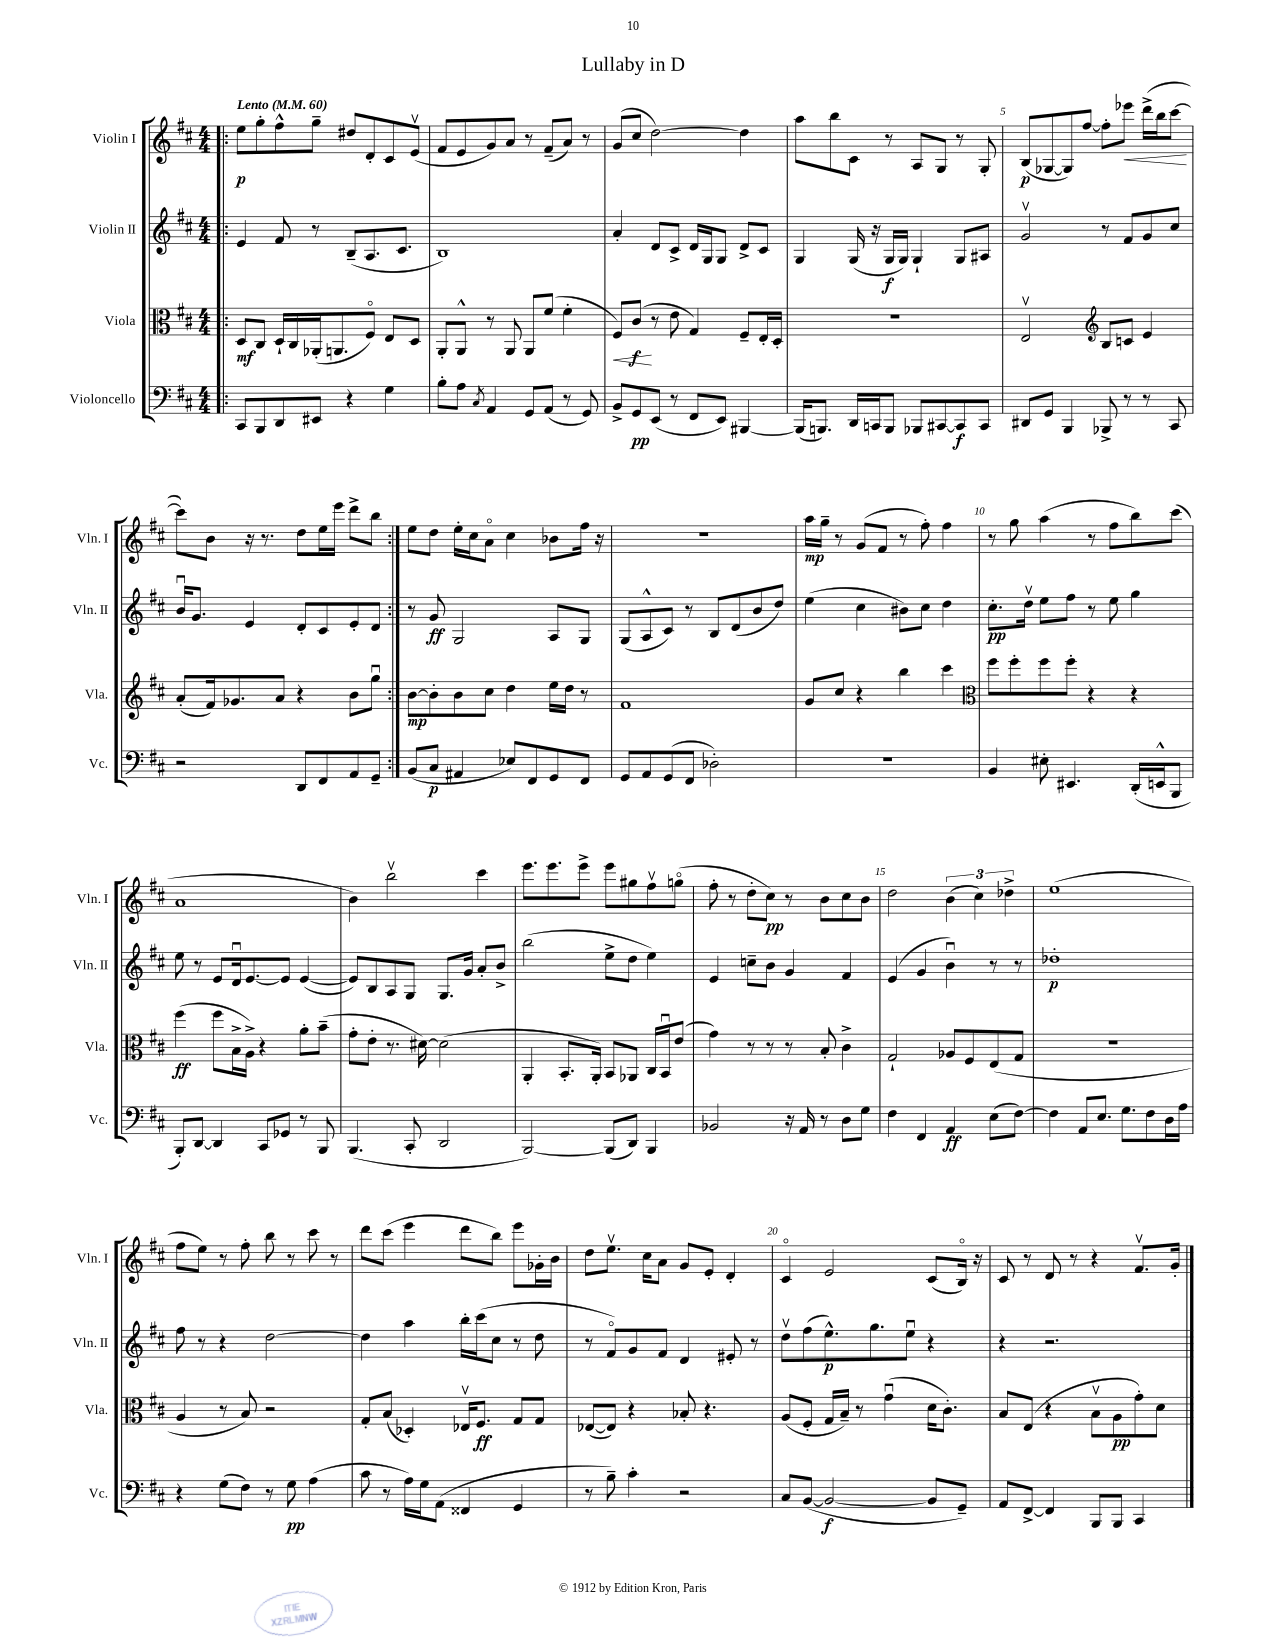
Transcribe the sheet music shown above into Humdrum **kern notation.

**kern	**kern	**kern	**kern
*staff4	*staff3	*staff2	*staff1
*clefF4	*clefC3	*clefG2	*clefG2
*k[f#c#]	*k[f#c#]	*k[f#c#]	*k[f#c#]
*M4/4	*M4/4	*M4/4	*M4/4
*MM60	*MM60	*MM60	*MM60
=!|:	=!|:	=!|:	=!|:
8CC#/L	8D/L	4e/	8ee\L
8BBB/	8C#/J	.	8gg'\
8DD/	16D`/LL	8f#/	8ff#^^\
.	16C#/	.	.
8EE#/J	(16AA-'/J	8r	8gg~\J
.	8.AA/	.	.
4r	.	(8B~/L	8dd#/L
.	8F#o/J)	8.A/	8d'/
4G\	8E/L	.	8c#/
.	.	8.c#/J	.
.	8D/J	.	(8ev/J
=	=	=	=
8B'\L	8AA'/L	1B)	8f#/L
8A\J	8AA^^/J	.	8e/
8qC#/	.	.	.
4AA/	8r	.	8g/)
.	8AA/	.	8a/J
8GG/L	8AA/L	.	8r
(8AA/J	(8f#/J	.	(8f#~/L
8r	4f#'\	.	8a/J)
8GG/)	.	.	8r
=	=	=	=
8BB^/L	8F#/L)	4a'/	(8g/L
8GG/	(8c#/J	.	8cc#/J
(8EE/J	8r	8d/L	[2dd\)
8r	8e\	8c#^/J	.
8FF#/L	4G/)	16d/LL	.
.	.	16G/J	.
8EE/J)	.	8G/J	.
[4BBB#/	8F#~/L	8d^/L	4dd\]
.	16E'/L	8c#/J	.
.	16D'/JJ	.	.
=	=	=	=
(16BBB#/]LK	1r	4G/	8aa\L
8.BBB/J)	.	.	.
.	.	.	8bb\
16DD/LL	.	(16G/	8c#\J
16CC/J	.	16r	.
8BBB/J	.	16G/LL	8r
.	.	16G/JJ)	.
8BBB-/L	.	4G`/	8A/L
[8CC#/	.	.	8G/J
8CC#/]	.	8G/L	8r
8CC#/J	.	8A#/J	8G'/
=	=	=	=
8DD#/L	2Ev/	2gv/	(8B/L
8GG/J	.	.	[8G-/
4BBB/	.	.	8G-/])
.	.	.	[8ff#/J
*	*clefG2	*	*
8BBB-^/	8B/L	8r	8ff#'\]L
8r	8c/J	8f#/L	8eee-\J
8r	4e/	8g/	(16ddd^\LL
.	.	.	16bb\J
8CC#/	.	8cc#/J	[8ccc#\J
=	=	=	=
2r	(8a'/L	16bu/LK	8ccc#\]L)
.	.	8.g/J	.
.	16f#/k)	.	8b\J
.	8.g-/	.	.
.	.	4e/	16r
.	.	.	8.r
.	8a/J	.	.
8DD/L	4r	8d'/L	8dd\L
8FF#/	.	8c#/	16ee\L
.	.	.	16eee\JJ
8AA/	8b\L	8e'/	8ddd^\L
8GG~/J	8ggu\J	8d/J	8bb\J
=:|!	=:|!	=:|!	=:|!
(8BB/L	[8b\L	8r	8ee\L
8C#/J	8b'\]	8g/	8dd\J
4AA#/	8b\	2G/	16ee'\LL
.	.	.	16cc#\J
.	8cc#\J	.	8ao\J
8E-/L)	4dd\	.	4cc#\
8FF#/	.	.	.
8GG/	16ee\LL	8A/L	8b-\L
.	16dd\JJ	.	.
8FF#/J	8r	8G/J	16ff#\Jk
.	.	.	16r
=	=	=	=
8GG/L	1f#	(8G/L	1r
8AA/	.	8A^^/	.
(8GG/	.	8c#/J)	.
8FF#/J	.	8r	.
2D-'\)	.	8B/L	.
.	.	(8d/	.
.	.	8b/	.
.	.	8dd/J)	.
=	=	=	=
1r	8g/L	(4ee\	16aa\LL
.	.	.	16gg~\JJ
.	8cc#/J	.	8r
.	4r	4cc#\	(8g/L
.	.	.	8f#/J
.	4bb\	8b#\L)	8r
.	.	8cc#\J	8ff#'\)
.	4ccc#\	4dd\	4ff#\
=	=	=	=
*	*clefC3	*	*
4BB/	8ff#\L	8.cc#'\L	8r
.	8ff#'\	.	8gg\
.	.	16ddv\Jk	.
8E#'\	8ff#\	8ee\L	(4aa\
4.EE#/	8ff#'\J	8ff#\J	.
.	4r	8r	8r
.	.	8ee\	8ff#\L
(16DD'/LL	4r	4gg\	8bb\)
16EE^^/J	.	.	.
8BBB/J	.	.	(8ccc#\J
=	=	=	=
8BBB'/L)	(4ff#\	8ee\	1a
[8DD/J	.	8r	.
4DD/]	8ff#\L	8e/L	.
.	16B^\L	16du/k	.
.	16A^\JJ)	[8.e/	.
8CC#/L	4r	.	.
8GG-/J	.	8e/]J	.
8r	8a'\L	([4e/	.
8BBB/	(8b~\J	.	.
=	=	=	=
(4.BBB/	8g'\L	8e/]L)	4b\)
.	8e'\J	8B/	.
.	8.r	8A/	2bbv\
8CC#'/	.	8G/J	.
.	[16d#\)	.	.
2DD/	(2d#\]	8.G/L	.
.	.	16g/Jk	.
.	.	8a'/L	4ccc#\
.	.	8b^/J	.
=	=	=	=
[2BBB/)	4AA'/	(2bb\	8.eee\L
.	.	.	8.eee\
.	8.BB'/L	.	.
.	.	.	8eee^\J
.	16AA'/Jk)	.	.
(8BBB/]L	8BB/L	8ee^\L	8eee\L
8DD/J)	8AA-/J	8dd\J	8gg#\
4BBB/	16C#/LL	4ee\)	8ff#v\
.	16BBu/J	.	.
.	(8e/J	.	(8ggo\J
=	=	=	=
2BB-/	4g\)	4e/	8ff#'\
.	.	.	8r
.	8r	8cc~\L	8dd'\L
.	8r	8b\J	8cc#\J)
16r	8r	4g/	8r
16AA/	.	.	.
8r	8B'/	.	8b\L
8D\L	4c#^\	4f#/	8cc#\
8G\J	.	.	8b\J
=	=	=	=
4F#\	2G`/	(4e/	2dd\
4FF#/	.	4g/	.
4AA/	8A-/L	4bu\)	(6b\
.	8F#/	.	.
.	.	.	6cc#\)
(8E\L	(8E/	8r	.
.	.	.	6dd-^\
[8F#\J)	8G/J	8r	.
=	=	=	=
4F#\]	1r	1dd-'	(1ee
8AA/L	.	.	.
8.E/J	.	.	.
8.G\L	.	.	.
8F#\	.	.	.
16D\L	.	.	.
16A\JJ	.	.	.
=	=	=	=
4r	4A/	8ff#\	8ff#\L
.	.	8r	8ee\J)
(8G\L	8r	4r	8r
8F#\J)	8B/)	.	8ff#'\
8r	2r	[2dd\	8bb\
8G\	.	.	8r
(4A\	.	.	8ccc#\
.	.	.	8r
=	=	=	=
8c#\	8G'/L	4dd\]	8ddd\L
8r	(8B/J	.	(8ccc#\J
16A\LL)	4D-'/)	4aa\	4eee\
16G\J	.	.	.
(8AA\J	.	.	.
4FF##/	16E-v/LK	16bb'\LL	8ddd\L
.	8.F#/J	(16ccc#\J	.
.	.	8cc#\J	8bb\J)
4GG/	8G/L	8r	8eee\L
.	8G/J	8dd\	16g-'\L
.	.	.	16b\JJ
=	=	=	=
8r	([8E-/L	8r	8dd\L
8B~\)	8E-/]J)	8f#o/L)	8.eev\J
4c#'\	4r	8g/	.
.	.	.	16cc#\LK
.	.	8f#/J	8a\J
2r	8B-'/	4d/	8g/L
.	4.r	.	8e'/J
.	.	8e#'/	4d'/
.	.	8r	.
=	=	=	=
8C#/L	(8A/L	8ddv\L	4c#o/
([8BB/J	8F#'/J	(8ff#\	.
2BB/_	16G/LL	8.ee^^\)	2e/
.	16B~/JJ)	.	.
.	8r	.	.
.	.	8.gg\	.
.	(4gu\	.	.
.	.	8eeu\J	.
8BB/]L	16d\LK	4r	(8c#/L
.	8.c#'\J)	.	.
8GG~/J)	.	.	16Bo/Jk)
.	.	.	16r
=	=	=	=
8AA/L	8B/L	4r	8c#/
[8FF#^/J	(8E/J	.	8r
4FF#/]	4r	2.r	8d/
.	.	.	8r
8BBB/L	8Bv\L	.	4r
8BBB/J	8A\	.	.
4CC#/	8g'\)	.	8.f#v/L
.	8d\J	.	.
.	.	.	16g'/Jk
==	==	==	==
*-	*-	*-	*-
